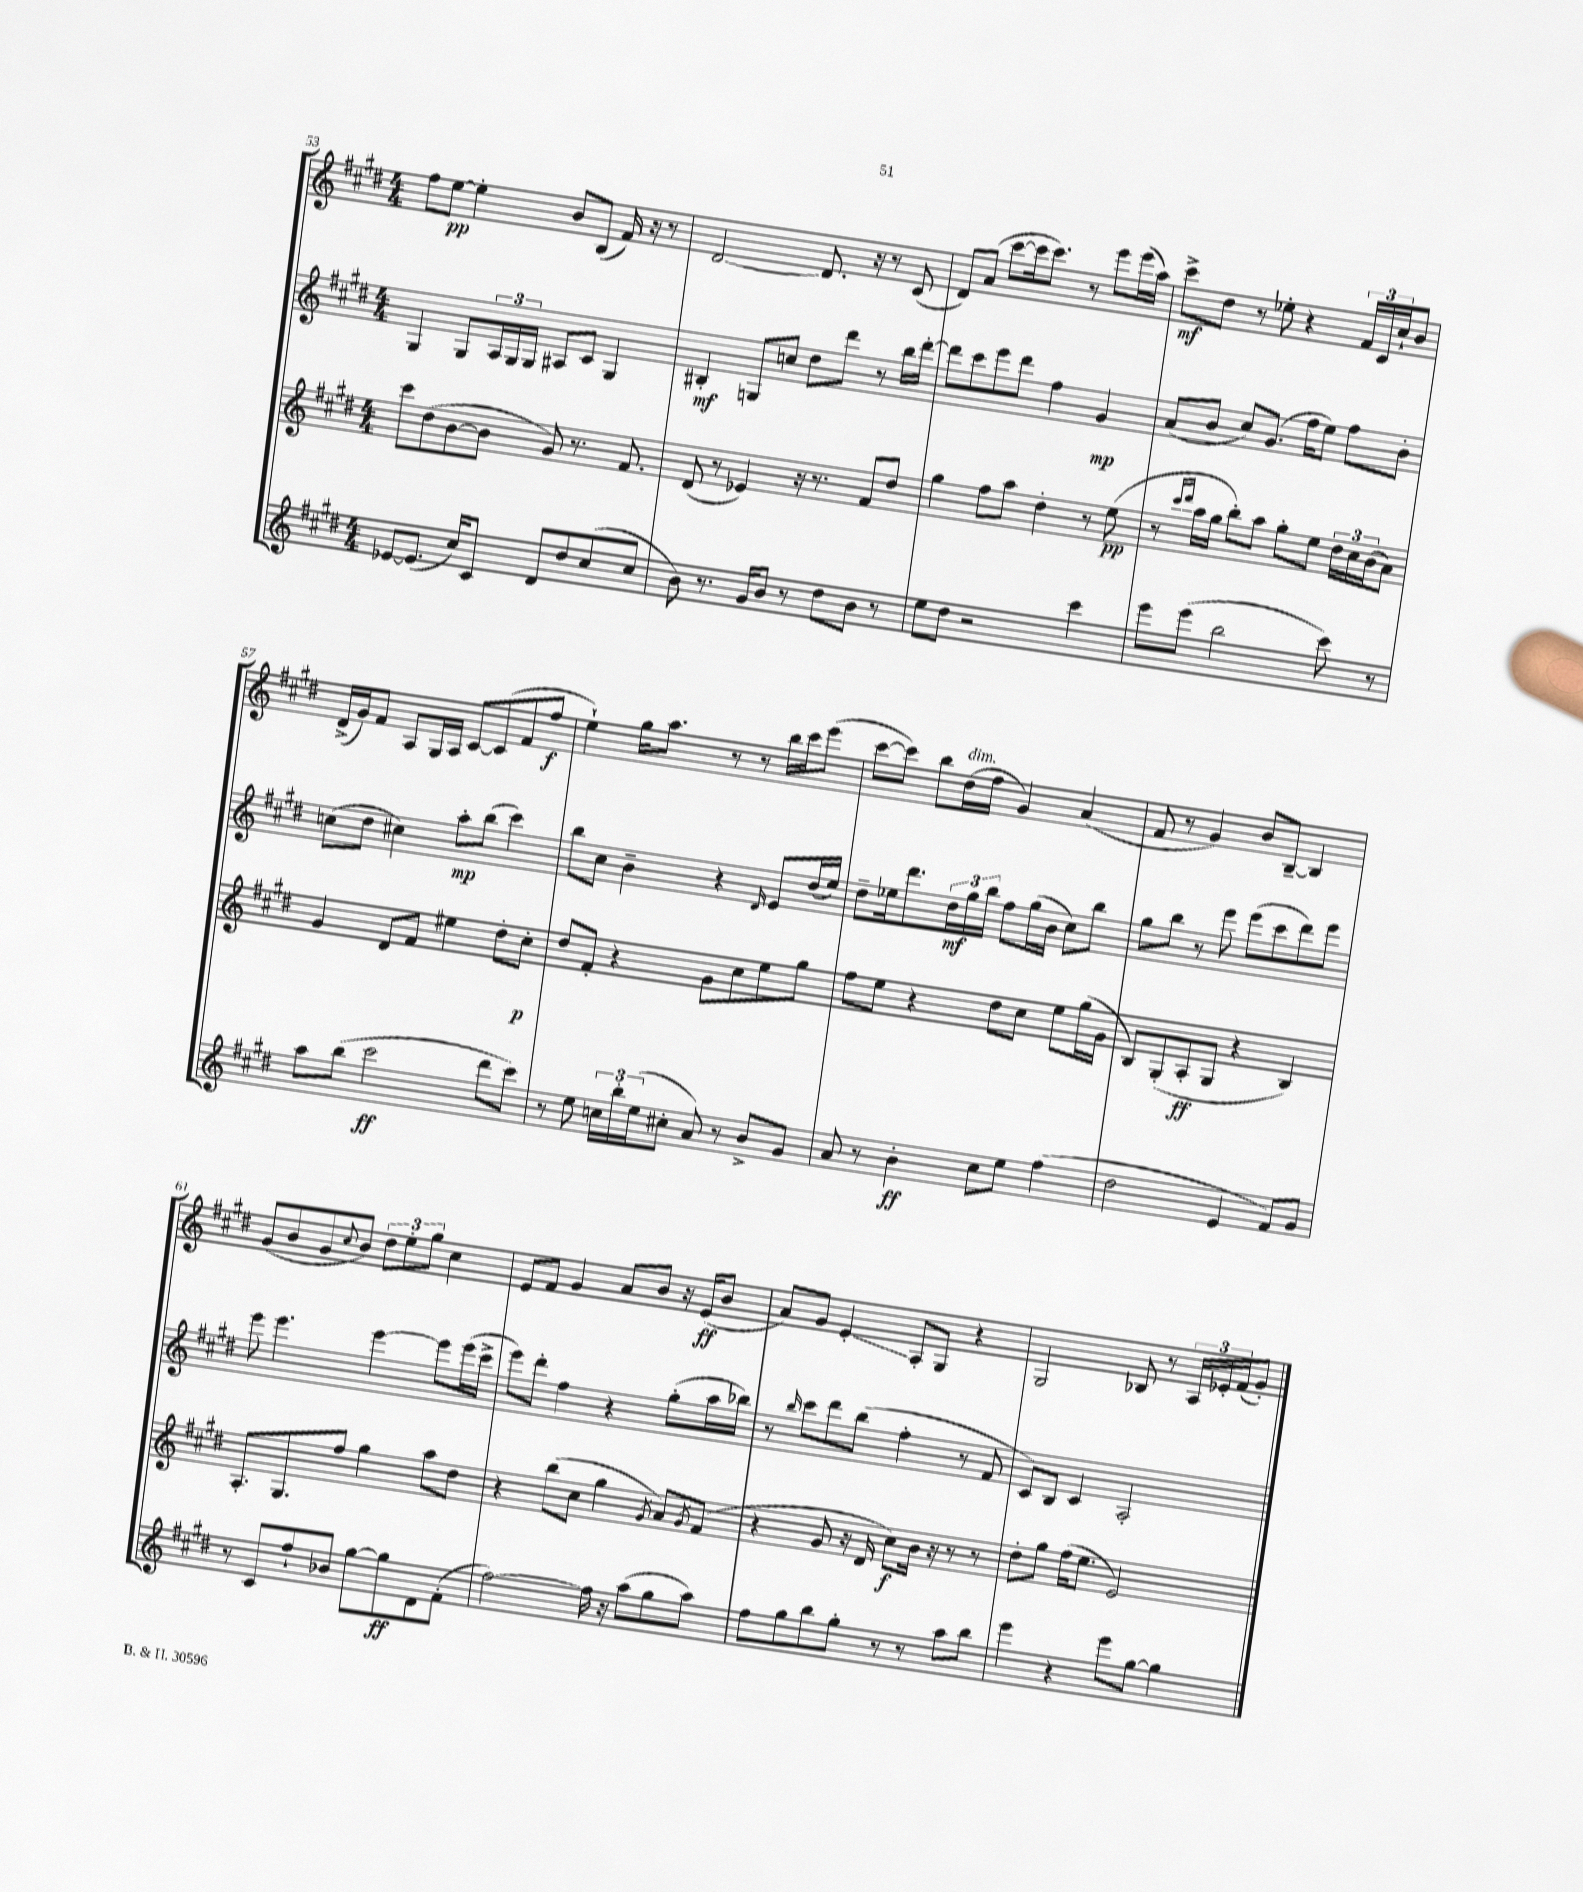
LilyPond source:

<<
\new StaffGroup <<
\new Staff = "s0" {
    \clef treble \key e \major \numericTimeSignature \time 4/4
    fis''8 e''8~\pp e''4-. b'8 b8( fis'16) r16 r8 |
    dis'2~ dis'8. r16 r8 cis'8( |
    dis'8) a'8( cis'''8~ cis'''16 cis'''8.) r8 e'''8 e'''16( a''16) |
    cis'''8->\mf dis''8 r8 ees''8-. r4 \tuplet 3/2 { fis'16 cis'16 cis''16-! } b'8 |
    dis'16->( gis'16) fis'8 a8 gis16 a16 cis'8~ cis'8( fis'8 fis''8\f |
    e''4-!) gis''16 a''8. r8 r8 b''16 cis'''16 e'''8( |
    cis'''8~ cis'''8) b''8 dis''16^\markup { \italic "dim." }( fis''16 gis'4) a'4( |
    fis'8 r8 gis'4) b'8 b8~-- b4 |
    gis'8( b'8 gis'8 \appoggiatura { cis''8 } b'8) \tuplet 3/2 { dis''8 e''8-. gis''8 } cis''4 |
    e'8 fis'8 gis'4 a'8 b'8 r16 e'16\ff( b'8 |
    a'8) gis'8 e'4-.\glissando a8-. gis8 r4 |
    gis2 bes8 r8 \tuplet 3/2 { a16 ees'16-. fis'16( } gis'8-.) \bar "|." |
}
\new Staff = "s1" {
    \clef treble \key e \major \numericTimeSignature \time 4/4
    gis4 gis8 \tuplet 3/2 { a16 gis16 gis16 } ais8 cis'8 gis4 |
    bis4-.\mf g8 c''8 dis''8 dis'''8 r8 b''16 dis'''16~-. |
    dis'''8 cis'''8 e'''8 dis'''8 fis''4 gis'4\mp |
    a'8( b'8 cis''8) gis'8.( fis''16 e''8) fis''8 b'8-. |
    c''8( dis''8 cis''4) a''8-.\mp b''8( cis'''4) |
    b''8 cis''8 b'4-- r4 \grace { dis'16 } e'8 dis''16( e''16) |
    dis''8-- ees''16 dis'''8. \tuplet 3/2 { dis''16\mf gis''16 b''16 } fis''8 gis''16( b'16 cis''8) b''8 |
    gis''8 b''8 r8 e'''8 e'''8( cis'''8 dis'''8) e'''8 |
    e'''8 e'''4. e'''4~ e'''8 e'''16( cis'''16-> |
    e'''8) dis'''8-. fis''4 r4 gis''8-.( a''16 bes''16) |
    r8 \grace { b''16 } cis'''8 dis'''8 b''8( fis''4-. r8 fis'8 |
    cis'8) b8 cis'4 a2-. \bar "|." |
}
\new Staff = "s2" {
    \clef treble \key e \major \numericTimeSignature \time 4/4
    cis'''8 dis''8( b'8~ b'8 gis'8) r8. fis'8. |
    dis'8( r8 ees'4) r16 r8. fis'8 dis''8 |
    gis''4 fis''8 a''8 dis''4-. r8 e''8\pp( |
    r8 \grace { cis'''16 dis'''16 } a''16 gis''16 b''8-.) a''8 gis''8-. e''8 \tuplet 3/2 { dis''16 cis''16 b'16( } a'8) |
    gis'4 dis'8 fis'8 eis''4 dis''8-. cis''8-.\p |
    dis''8 fis'8-. r4 gis'8 cis''8 e''8 gis''8 |
    fis''8 e''8 r4 dis''8 cis''8 e''8 gis''16( gis'16 |
    b8) gis8-.( a8-.\ff gis8 r4 b4) |
    a8.-. gis8. fis''8 gis''4 a''8 dis''8 |
    r4 b''8( cis''8 gis''4 \acciaccatura { gis'8 } a'8) \acciaccatura { gis'8 } fis'8( |
    r4 gis'8 r16 dis'16 cis''8\f) b'16 r16 r8 r8 |
    dis''8-. gis''8 fis''16( e''8. e'2) \bar "|." |
}
\new Staff = "s3" {
    \clef treble \key e \major \numericTimeSignature \time 4/4
    ees'8~ ees'8.( cis''16) cis'8 dis'8 dis''8 cis''8( cis''8 |
    b'8) r8. gis'16 b'8 r8 dis''8 b'8 r8 |
    e''8 dis''8 r2 cis'''4 |
    e'''8 e'''8( b''2 cis'''8) r8 |
    a''8 b''8( cis'''2\ff dis'''8 cis'''8) |
    r8 e''8 \tuplet 3/2 { c''16 b''16-. e''16( } cis''8-. a'8) r8 b'8-> gis'8 |
    a'8 r8 b'4-.\ff cis''8 e''8 fis''4( |
    dis''2 e'4 fis'8) gis'8 |
    r8 cis'8 fis''8-! bes'8 gis''8~ gis''8\ff dis'8 fis'8-.( |
    fis''2~) fis''16 r16 a''8( gis''8 a''8) |
    fis''8 gis''8 b''8 gis''8-. r8 r8 a''8 b''8 |
    e'''4 r4 e'''8 gis''8~ gis''4 \bar "|." |
}
>>
>>
\layout { \context { \Score currentBarNumber = #53 } }
